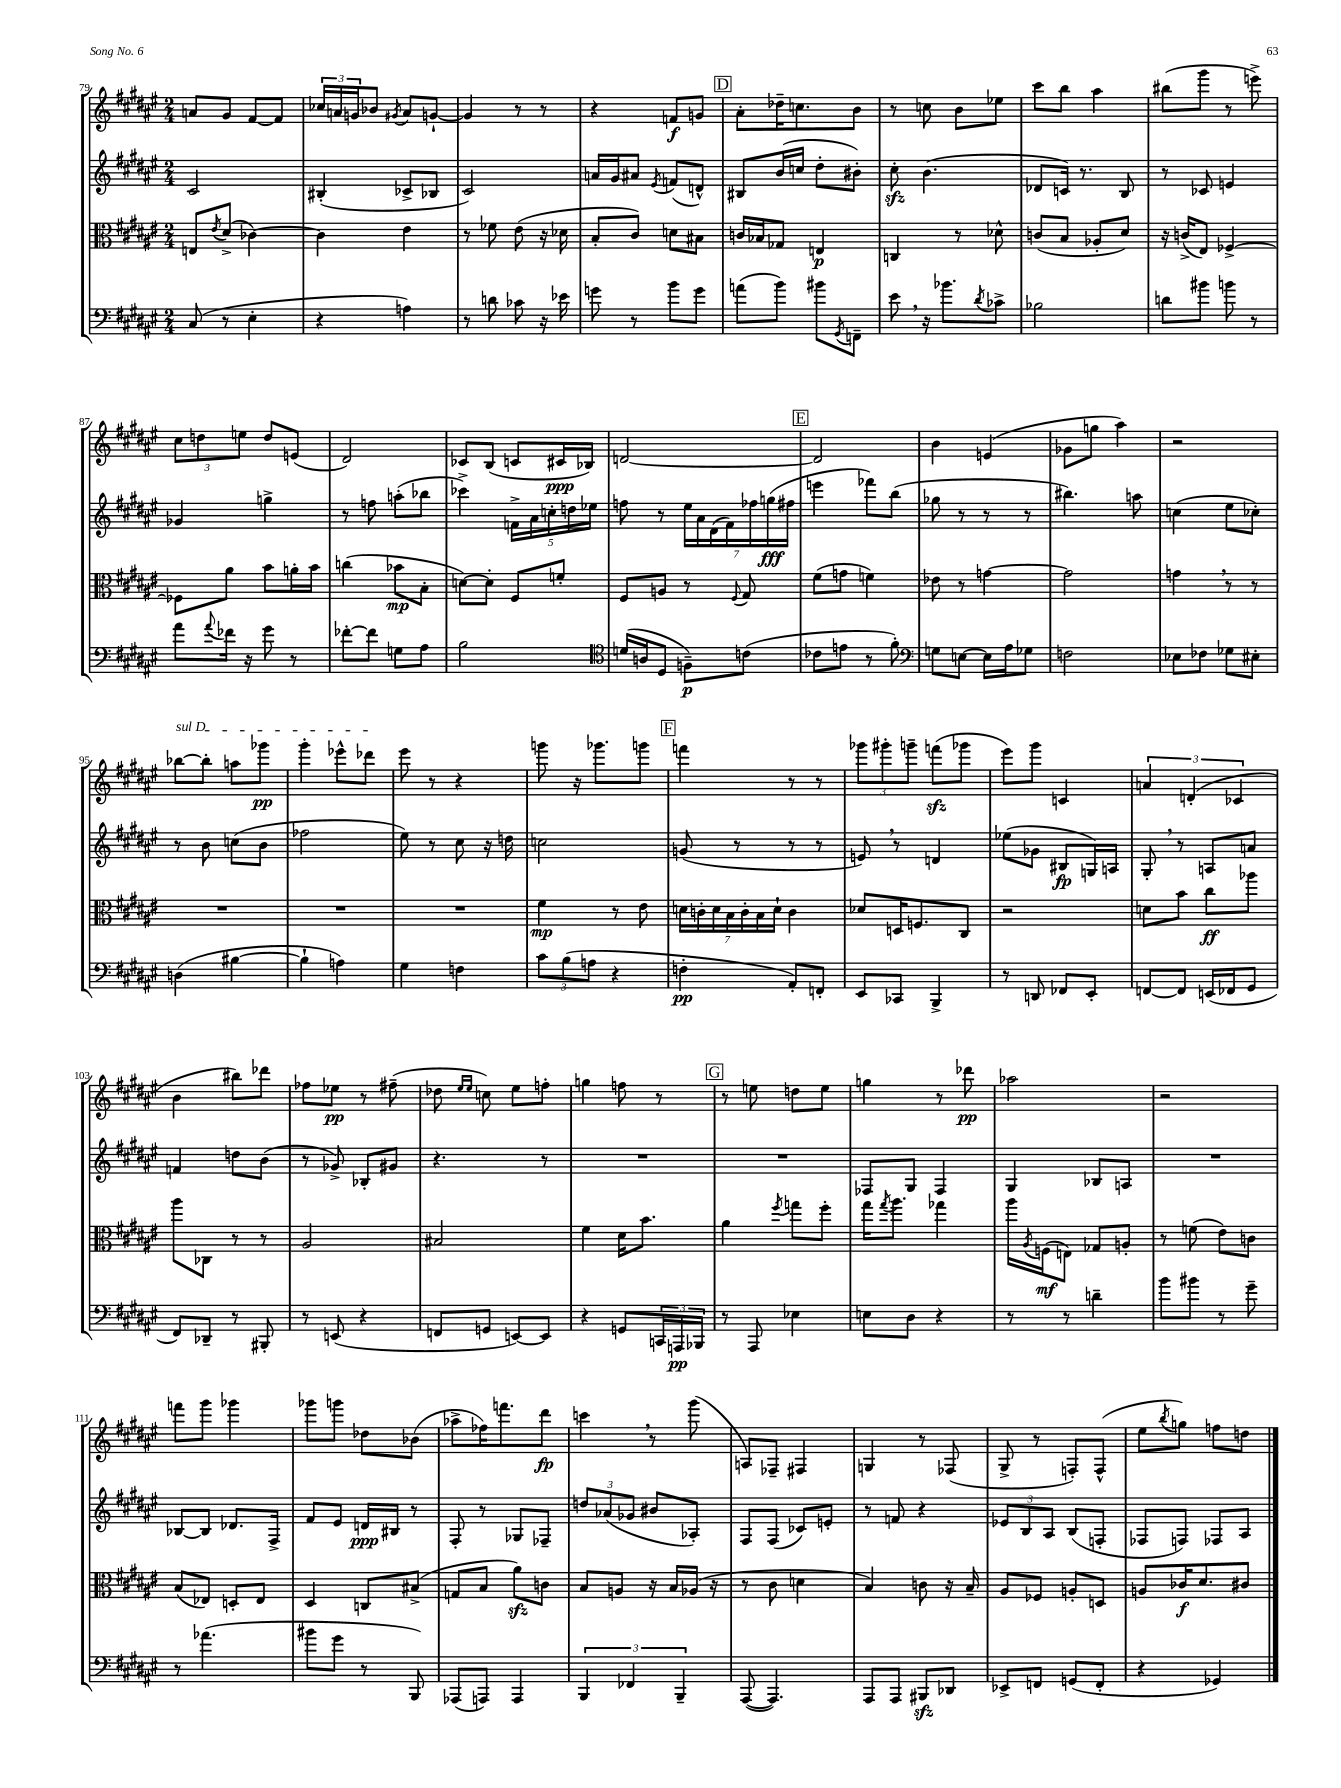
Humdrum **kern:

**kern	**dynam	**kern	**dynam	**kern	**dynam	**kern	**dynam
*part4	*part4	*part3	*part3	*part2	*part2	*part1	*part1
*staff4	*staff4	*staff3	*staff3	*staff2	*staff2	*staff1	*staff1
*clefF4	*	*clefC3	*	*clefG2	*	*clefG2	*
*k[f#c#g#d#a#e#]	*	*k[f#c#g#d#a#e#]	*	*k[f#c#g#d#a#e#]	*	*k[f#c#g#d#a#e#]	*
*M2/4	*	*M2/4	*	*M2/4	*	*M2/4	*
=79	=79	=79	=79	=79	=79	=79	=79
(8C#/	.	8En/L	.	2c#/	.	8an/L	.
.	.	8qe#/	.	.	.	.	.
8r	.	(8d#^/J	.	.	.	8g#/J	.
4E#'\	.	[4c-X\)	.	.	.	[8f#/L	.
.	.	.	.	.	.	8f#/J]	.
=80	=80	=80	=80	=80	=80	=80	=80
4r	.	4c-\]	.	(4B#X'/	.	24cc-X/LL	.
.	.	.	.	.	.	24an/	.
.	.	.	.	.	.	24gn/J	.
.	.	.	.	.	.	8b-X/J	.
.	.	.	.	.	.	8qg#X/	.
4An\)	.	4e#\	.	8c-X^/L	.	8a/L	.
.	.	.	.	8B-X/J	.	[8gn`/J	.
=81	=81	=81	=81	=81	=81	=81	=81
8r	.	8r	.	2c#/)	.	4g/]	.
8dn\	.	8f-X\	.	.	.	.	.
8c-X\	.	(8e#\	.	.	.	8r	.
16r	.	16r	.	.	.	8r	.
16e-X\	.	16d-X\	.	.	.	.	.
=82	=82	=82	=82	=82	=82	=82	=82
8gn\	.	8B'/L	.	16an/LL	.	4r	.
.	.	.	.	16g#/J	.	.	.
8r	.	8c#/J)	.	8a#X/J	.	.	.
.	.	.	.	8qe#/	.	.	.
8b\L	.	8dn\L	.	(8fn/L	.	8fn/L	f
8g\J	.	8B#X\J	.	8dn^^/J)	.	8gn/J	.
!!LO:REH:place=s1:t=D
=83	=83	=83	=83	=83	=83	=83	=83
(8an\L	.	16cn/LL	.	8B#X/L	.	8a#'\L	.
.	.	16B-X/J	.	.	.	.	.
8b\J)	.	8G-X/J	.	(16b/L	.	16dd-X~\K	.
.	.	.	.	16ccn/JJ	.	8.ccn\	.
8b#X\L	.	4En/	p	8dd#'\L	.	.	.
8qGG#/	.	.	.	.	.	.	.
8FFn~\J	.	.	.	8b#X'\J)	.	8b\J	.
=84	=84	=84	=84	=84	=84	=84	=84
8e#,\	.	4Cn/	.	8cc#zz'\	.	8r	.
16r	.	.	.	(4.b\	.	8ccn\	.
8.b-X\L	.	.	.	.	.	.	.
.	.	8r	.	.	.	8b\L	.
8qd#/	.	.	.	.	.	.	.
8c-X^\J	.	8d-X^^\	.	.	.	8ee-X\J	.
=85	=85	=85	=85	=85	=85	=85	=85
2B-X\	.	(8cn/L	.	8d-X/L	.	8ccc#\L	.
.	.	8B/J	.	16cn/Jk)	.	8bb\J	.
.	.	.	.	8.r	.	.	.
.	.	8A-X'/L	.	.	.	4aa#\	.
.	.	8d#/J)	.	8B/	.	.	.
=86	=86	=86	=86	=86	=86	=86	=86
8dn\L	.	16r	.	8r	.	(8bb#X\L	.
.	.	(16cn^/KL	.	.	.	.	.
8b#X\J	.	8E#/J)	.	8c-X/	.	8ggg#\J	.
8bn\	.	[4F-X^/	.	4en/	.	8r	.
8r	.	.	.	.	.	8eeen^\)	.
!!LO:LB:g=z
=87	=87	=87	=87	=87	=87	=87	=87
8a#\L	.	8F-X\L]	.	4g-X/	.	12cc#\L	.
.	.	.	.	.	.	12ddn\	.
8qqa#/	.	.	.	.	.	.	.
16f-X\Jk	.	8a#\J	.	.	.	.	.
.	.	.	.	.	.	12een\J	.
16r	.	.	.	.	.	.	.
8g#\	.	8b\L	.	4ggn^\	.	8dd/L	.
8r	.	16an'\L	.	.	.	(8en/J	.
.	.	16b\JJ	.	.	.	.	.
=88	=88	=88	=88	=88	=88	=88	=88
[8f-X'\L	.	(4ccn\	.	8r	.	2d#/)	.
8f-\J]	.	.	.	8ffn\	.	.	.
8Gn\L	.	8b-X\L	mp	(8aan'\L	.	.	.
8A#\J	.	8B'\J	.	8bb-X\J	.	.	.
=89	=89	=89	=89	=89	=89	=89	=89
2B\	.	[8dn\L)	.	4ccc-X^\)	.	8c-X/L	.
.	.	8d'\J]	.	.	.	(8B/J	.
.	.	8F#/L	.	20fn^\LL	.	8cn/L	.
.	.	.	.	20a#\	.	.	.
.	.	.	.	20ccn'\	.	.	.
.	.	8fn'/J	.	.	.	16c#X/L	ppp
.	.	.	.	20ddn\	.	.	.
.	.	.	.	.	.	16B-X/JJ)	.
.	.	.	.	20ee-X\JJ	.	.	.
=90	=90	=90	=90	=90	=90	=90	=90
*clefC4	*	*	*	*	*	*	*
(16dn/LL	.	8F#/L	.	8ffn\	.	[2dn/	.
16An/J	.	.	.	.	.	.	.
8D#/J	.	8An/J	.	8r	.	.	.
8Fn~\L)	p	8r	.	28ee#\LL	.	.	.
.	.	.	.	28a#\	.	.	.
.	.	.	.	(28d#\	.	.	.
.	.	.	.	28f#\)	.	.	.
.	.	8qqF#/	.	.	.	.	.
(8cn\J	.	8G#/	.	.	.	.	.
.	.	.	.	28ff-X\	.	.	.
.	.	.	.	(28ggn\	fff	.	.
.	.	.	.	28ff#X\JJ	.	.	.
!!LO:REH:place=s1:t=E
=91	=91	=91	=91	=91	=91	=91	=91
8c-X\L	.	(8f#\L	.	4eeen\	.	2d/]	.
8en\J	.	8gn\J	.	.	.	.	.
8r	.	4fn\)	.	8fff-X\L)	.	.	.
8f#'\)	.	.	.	(8bb\J	.	.	.
=92	=92	=92	=92	=92	=92	=92	=92
*clefF4	*	*	*	*	*	*	*
8Gn\L	.	8e-X\	.	8gg-X\	.	4b\	.
[8En\J	.	8r	.	8r	.	.	.
16E\LL]	.	[4gn\	.	8r	.	(4en/	.
16A#\J	.	.	.	.	.	.	.
8G-X\J	.	.	.	8r	.	.	.
=93	=93	=93	=93	=93	=93	=93	=93
2Fn\	.	2g\]	.	4.bb#X\)	.	8g-X\L	.
.	.	.	.	.	.	8ggn\J	.
.	.	.	.	.	.	4aa#\)	.
.	.	.	.	8aan\	.	.	.
=94	=94	=94	=94	=94	=94	=94	=94
8E-X\L	.	4gn,\	.	(4ccn\	.	2r	.
8F-X\J	.	.	.	.	.	.	.
8G-X\L	.	8r	.	8ee#\L	.	.	.
8E#X'\J	.	8r	.	8cc-X'\J)	.	.	.
!!LO:LB:g=z
=95	=95	=95	=95	=95	=95	=95	=95
!	!	!	!	!	!	!LO:TX:a:i:t=sul D	!
(4Dn\	.	2r	.	8r	.	[8bb-X\L	.
.	.	.	.	8b\	.	8bb-'\J]	.
[4B#X\	.	.	.	(8ccn\L	.	8aan\L	.
.	.	.	.	8b\J	.	8ggg-X\J	pp
=96	=96	=96	=96	=96	=96	=96	=96
4B#`\]	.	2r	.	2ff-X\	.	4ggg#'\	.
4An\)	.	.	.	.	.	8eee-X^^\L	.
.	.	.	.	.	.	8ddd-X\J	.
=97	=97	=97	=97	=97	=97	=97	=97
4G#\	.	2r	.	8ee#\)	.	8eee#\	.
.	.	.	.	8r	.	8r	.
4Fn\	.	.	.	8cc#\	.	4r	.
.	.	.	.	16r	.	.	.
.	.	.	.	16ddn\	.	.	.
=98	=98	=98	=98	=98	=98	=98	=98
12c#\L	.	4f#\	mp	2ccn\	.	8gggn\	.
(12B\	.	.	.	.	.	.	.
.	.	.	.	.	.	16r	.
12An\J	.	.	.	.	.	.	.
.	.	.	.	.	.	8.ggg-X\L	.
4r	.	8r	.	.	.	.	.
.	.	8e#\	.	.	.	8gggn\J	.
!!LO:REH:place=s1:t=F
=99	=99	=99	=99	=99	=99	=99	=99
4Fn'\	pp	28dn\LL	.	(8gn/	.	4fffn\	.
.	.	28cn'\	.	.	.	.	.
.	.	28d\	.	.	.	.	.
.	.	28B\	.	.	.	.	.
.	.	.	.	8r	.	.	.
.	.	28c'\	.	.	.	.	.
.	.	28B\	.	.	.	.	.
.	.	28d`\JJ	.	.	.	.	.
8AA#'/L)	.	4c\	.	8r	.	8r	.
8FFn'/J	.	.	.	8r	.	8r	.
=100	=100	=100	=100	=100	=100	=100	=100
8EE#/L	.	8d-X/L	.	8en,/)	.	12ggg-X\L	.
.	.	.	.	.	.	12ggg#X'\	.
8CC-X/J	.	16Dn/K	.	8r	.	.	.
.	.	.	.	.	.	12gggn~\J	.
.	.	8.Fn/	.	.	.	.	.
4BBB^/	.	.	.	4dn/	.	(8fffnzz\L	.
.	.	8C#/J	.	.	.	8ggg-X\J	.
=101	=101	=101	=101	=101	=101	=101	=101
8r	.	2r	.	(8ee-X\L	.	8eee#\L)	.
8DDn/	.	.	.	8g-X\J	.	8ggg#\J	.
8FF-X/L	.	.	.	8B#X/L	fp	4cn/	.
8EE#'/J	.	.	.	16Gn/L)	.	.	.
.	.	.	.	16An/JJ	.	.	.
=102	=102	=102	=102	=102	=102	=102	=102
[8FFn/L	.	8dn\L	.	8G#',/	.	6an/	.
8FF/J]	.	8b\J	.	8r	.	.	.
.	.	.	.	.	.	(6dn'/	.
(16EEn/LL	.	8cc#\L	ff	8An/L	.	.	.
16FF-X/J	.	.	.	.	.	.	.
.	.	.	.	.	.	6c-X/	.
8GG#/J	.	8aa-X\J	.	8an/J	.	.	.
!!LO:LB:g=z
=103	=103	=103	=103	=103	=103	=103	=103
8FF#/L)	.	8aa#\L	.	4fn/	.	4b\	.
8DD-X~/J	.	8C-X\J	.	.	.	.	.
8r	.	8r	.	8ddn\L	.	8bb#X\L)	.
8BBB#X'/	.	8r	.	(8b\J	.	8ddd-X\J	.
=104	=104	=104	=104	=104	=104	=104	=104
8r	.	2A#/	.	8r	.	8ff-X\L	.
(8EEn/	.	.	.	8g-X^/)	.	8ee-X\J	pp
4r	.	.	.	8B-X'/L	.	8r	.
.	.	.	.	8g#X/J	.	(8ff#X~\	.
=105	=105	=105	=105	=105	=105	=105	=105
8FFn/L	.	2B#X/	.	4.r	.	8dd-X\	.
.	.	.	.	.	.	16qqee#/LL	.
.	.	.	.	.	.	16qqee#/JJ	.
8GGn/J	.	.	.	.	.	8ccn\)	.
[8EEn/L)	.	.	.	.	.	8ee#\L	.
8EE/J]	.	.	.	8r	.	8ffn'\J	.
=106	=106	=106	=106	=106	=106	=106	=106
4r	.	4f#\	.	2r	.	4ggn\	.
8GGn/L	.	16d#\KL	.	.	.	8ffn\	.
.	.	8.b\J	.	.	.	.	.
24CCn/L	.	.	.	.	.	8r	.
24AAAn/	pp	.	.	.	.	.	.
24BBB-X/JJ	.	.	.	.	.	.	.
!!LO:REH:place=s1:t=G
=107	=107	=107	=107	=107	=107	=107	=107
8r	.	4a#\	.	2r	.	8r	.
8AAA#/	.	.	.	.	.	8een\	.
.	.	8qff#/	.	.	.	.	.
4E-X\	.	8ggn\L	.	.	.	8ddn\L	.
.	.	8ff#'\J	.	.	.	8ee\J	.
=108	=108	=108	=108	=108	=108	=108	=108
8En\L	.	16gg#\KL	.	8F-X/L	.	4ggn\	.
.	.	8qgg#/	.	.	.	.	.
.	.	8.aa#\J	.	.	.	.	.
8D#\J	.	.	.	8G#/J	.	.	.
4r	.	4gg-X\	.	4F-/	.	8r	.
.	.	.	.	.	.	8ddd-X\	pp
=109	=109	=109	=109	=109	=109	=109	=109
8r	.	16aa#\LL	.	4G#/	.	2aa-X\	.
.	.	8qA#/	.	.	.	.	.
.	.	(16Fn\J	mf	.	.	.	.
8r	.	8En\J)	.	.	.	.	.
4dn~\	.	8G-X/L	.	8B-X/L	.	.	.
.	.	8An'/J	.	8An/J	.	.	.
=110	=110	=110	=110	=110	=110	=110	=110
8b\L	.	8r	.	2r	.	2r	.
8b#X\J	.	(8fn\	.	.	.	.	.
8r	.	8e#\L)	.	.	.	.	.
8g#~\	.	8cn\J	.	.	.	.	.
!!LO:LB:g=z
=111	=111	=111	=111	=111	=111	=111	=111
8r	.	(8B/L	.	[8B-X/L	.	8fffn\L	.
(4.a-X\	.	8E-X/J)	.	8B-/J]	.	8ggg#\J	.
.	.	8Dn'/L	.	8.d-X/L	.	4ggg-X\	.
.	.	8E-/J	.	.	.	.	.
.	.	.	.	16F#^/Jk	.	.	.
=112	=112	=112	=112	=112	=112	=112	=112
8b#X\L	.	4D#/	.	8f#/L	.	8ggg-X\L	.
8g#\J	.	.	.	8e#/J	.	8gggn\J	.
8r	.	8Cn/L	.	16dn/LL	ppp	8dd-X\L	.
.	.	.	.	16B#X/JJ	.	.	.
8BBB/)	.	(8B#X^/J	.	8r	.	(8b-X\J	.
=113	=113	=113	=113	=113	=113	=113	=113
(8AAA-X/L	.	8Gn/L	.	8F#'/	.	8aa-X^\L	.
8AAAn/J)	.	8B/J	.	8r	.	16ff-X\K)	.
.	.	.	.	.	.	8.fffn\	.
4AAA/	.	8a#zz\L)	.	8G-X/L	.	.	.
.	.	8cn\J	.	8F-X~/J	.	8ddd#\J	fp
=114	=114	=114	=114	=114	=114	=114	=114
6BBB/	.	8B/L	.	12ddn/L	.	4cccn,\	.
.	.	.	.	(12a-X/	.	.	.
.	.	8An/J	.	.	.	.	.
6FF-X/	.	.	.	12g-X/J	.	.	.
.	.	16r	.	8b#X/L	.	8r	.
.	.	16B/LL	.	.	.	.	.
6BBB~/	.	.	.	.	.	.	.
.	.	(16A-X/JJ	.	8A-X'/J)	.	(8ggg#\	.
.	.	16r	.	.	.	.	.
=115	=115	=115	=115	=115	=115	=115	=115
([8AAA#/	.	8r	.	8F#/L	.	8An/L)	.
4.AAA#/])	.	8c#\	.	(8F#/J	.	8F-X~/J	.
.	.	4dn\	.	8c-X/L)	.	4F#X/	.
.	.	.	.	8en'/J	.	.	.
=116	=116	=116	=116	=116	=116	=116	=116
8AAA#/L	.	4B/)	.	8r	.	4Gn/	.
8AAA#/J	.	.	.	8fn/	.	.	.
8BBB#Xzz/L	.	8cn\	.	4r	.	8r	.
8DD-X/J	.	16r	.	.	.	(8F-X/	.
.	.	16B~/	.	.	.	.	.
=117	=117	=117	=117	=117	=117	=117	=117
8EE-X^/L	.	8A#/L	.	12e-X/L	.	8G#^/	.
.	.	.	.	12B/	.	.	.
8FFn/J	.	8F-X/J	.	.	.	8r	.
.	.	.	.	12A#/J	.	.	.
(8GGn/L	.	8An'/L	.	(8B/L	.	8Fn'/L)	.
8FF'/J	.	8Dn/J	.	8Fn'/J	.	(8F^^/J	.
=118	=118	=118	=118	=118	=118	=118	=118
4r	.	8An/L	.	8F-X/L	.	8ee#\L	.
.	.	.	.	.	.	8qbb/	.
.	.	16c-X/K	f	8Fn/J)	.	8ggn\J)	.
.	.	8.d#/	.	.	.	.	.
4GG-X/)	.	.	.	8F-X/L	.	8ffn\L	.
.	.	8c#X/J	.	8A#/J	.	8ddn\J	.
==	==	==	==	==	==	==	==
*-	*-	*-	*-	*-	*-	*-	*-
